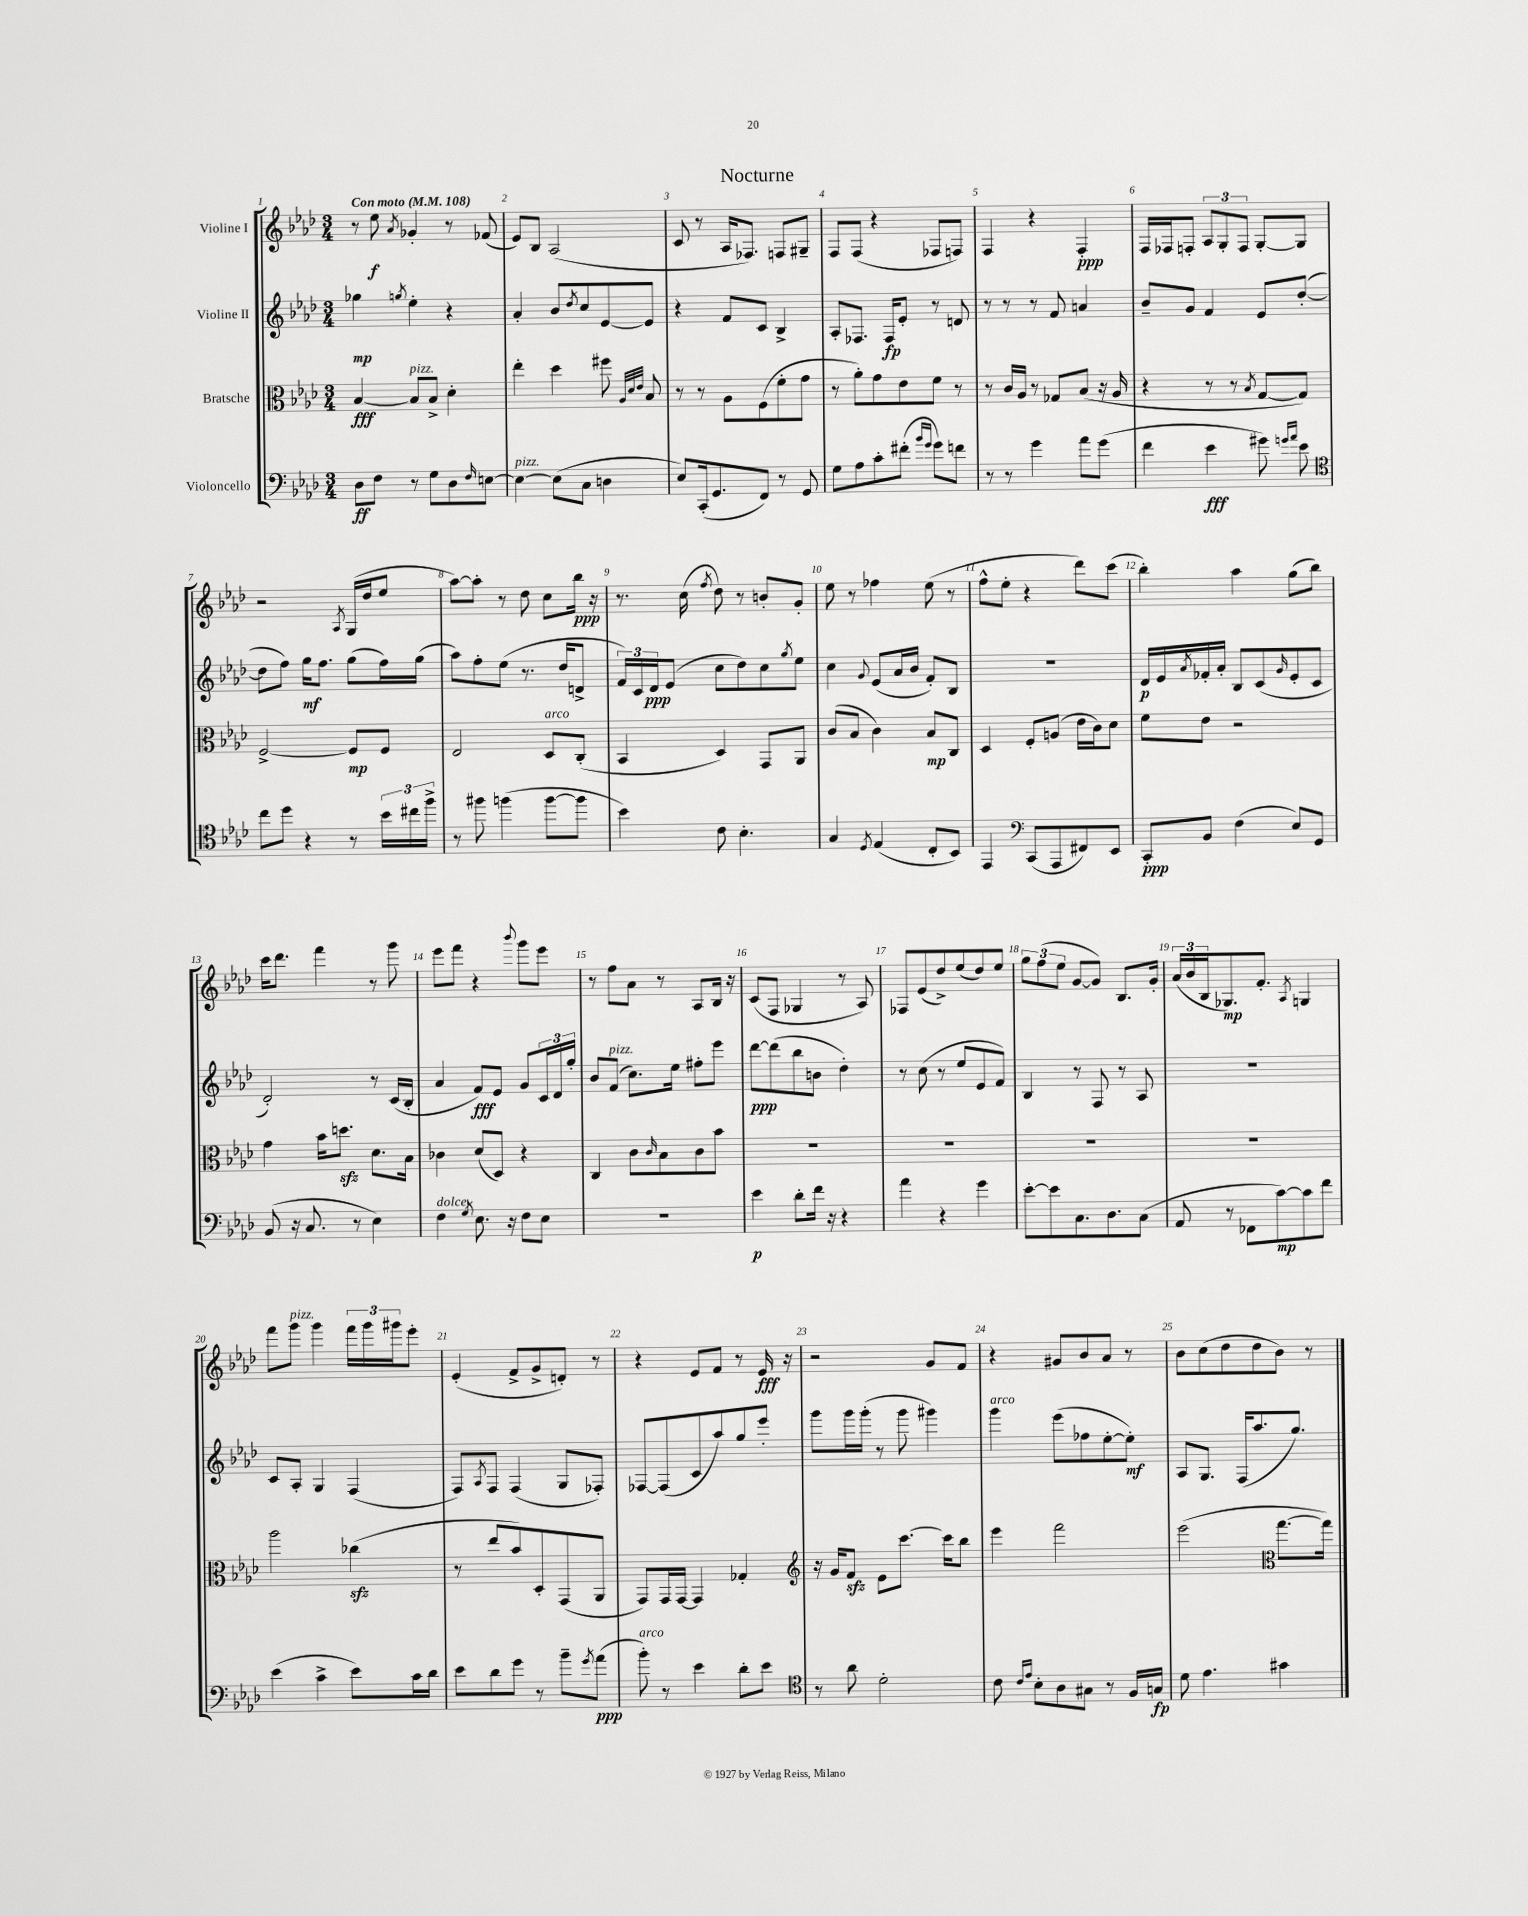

**kern	**dynam	**kern	**dynam	**kern	**dynam	**kern	**dynam
*part4	*part4	*part3	*part3	*part2	*part2	*part1	*part1
*staff4	*staff4	*staff3	*staff3	*staff2	*staff2	*staff1	*staff1
*I"Violoncello	*	*I"Bratsche	*	*I"Violine II	*	*I"Violine I	*
*clefF4	*	*clefC3	*	*clefG2	*	*clefG2	*
*k[b-e-a-d-]	*	*k[b-e-a-d-]	*	*k[b-e-a-d-]	*	*k[b-e-a-d-]	*
*M3/4	*	*M3/4	*	*M3/4	*	*M3/4	*
*MM108	*	*MM108	*	*MM108	*	*MM108	*
=1	=1	=1	=1	=1	=1	=1	=1
!	!	!	!	!	!	!LO:TX:a:B:t=Con moto	!
8D-\L	ff	[4B-/	fff	4gg-X\	mp	8r	.
8F\J	.	.	.	.	.	8ee-\	f
.	.	.	.	8qggn/	.	8qa-/	.
!	!	!LO:TX:a:i:t=pizz.	!	!	!	!	!
8r	.	8B-/L]	.	4ee-'\	.	4g-X'/	.
8G\L	.	8B-^/J	.	.	.	.	.
8D-\	.	4d-'\	.	4r	.	8r	.
16qqF/	.	.	.	.	.	.	.
[8En\J	.	.	.	.	.	(8f-X/	.
=2	=2	=2	=2	=2	=2	=2	=2
!LO:TX:a:i:t=pizz.	!	!	!	!	!	!	!
4E\_	.	4ee-'\	.	4a-'/	.	8e-/L)	.
.	.	.	.	.	.	8B-/J	.
(8E\L]	.	4dd-\	.	8b-/L	.	(2A-/	.
.	.	.	.	8qdd-/	.	.	.
8C\J	.	.	.	8cc/	.	.	.
4Dn\	.	8ff#X\	.	[8e-/	.	.	.
.	.	32qqA-/LLL	.	.	.	.	.
.	.	32qqd-/	.	.	.	.	.
.	.	32qqe-/JJJ	.	.	.	.	.
.	.	8B-/	.	8e-/J]	.	.	.
=3	=3	=3	=3	=3	=3	=3	=3
8E-/L)	.	8r	.	4r	.	8c/	.
(16CC'/k	.	8r	.	.	.	8r	.
8.GG/	.	.	.	.	.	.	.
.	.	8A-\L	.	8f/L	.	16A-/KL	.
.	.	.	.	.	.	8.F-X/J)	.
8FF/J)	.	(8F\	.	8c/J	.	.	.
8r	.	8f'\	.	4B-^/	.	8Fn/L	.
8GG/	.	8g\J	.	.	.	8G#X~/J	.
=4	=4	=4	=4	=4	=4	=4	=4
8G\L	.	8r	.	8A-'/L	.	8F/L	.
8A-\	.	8a-'\L)	.	8.F-X/J	.	(8F/J	.
8c'\	.	8g\	.	.	.	4r	.
.	.	.	.	16F-/KL	fp	.	.
(8f#X'\J	.	8e-\	.	8e-'/J	.	.	.
16qqb-/LL	.	.	.	.	.	.	.
16qqg/JJ	.	.	.	.	.	.	.
8g\L)	.	8f\J	.	8r	.	8F-X/L	.
8fn\J	.	8r	.	8dn/	.	8Fn/J)	.
=5	=5	=5	=5	=5	=5	=5	=5
8r	.	8r	.	8r	.	4F/	.
8r	.	16c/LL	.	8r	.	.	.
.	.	16A-/JJ	.	.	.	.	.
4g\	.	8r	.	8r	.	4r	.
.	.	8G-X/L	.	8f/	.	.	.
8a-\L	.	(8B-/J	.	4an/	.	4F'/	ppp
(8g\J	.	16r	.	.	.	.	.
.	.	16A-/	.	.	.	.	.
=6	=6	=6	=6	=6	=6	=6	=6
4f\	.	4r	.	8b-~/L	.	16F/LL	.
.	.	.	.	.	.	16F-X/J	.
.	.	.	.	8g/J	.	8Fn'/J	.
4e-\	fff	8r	.	4f/	.	12A-/L	.
.	.	.	.	.	.	12G'/	.
.	.	8r	.	.	.	.	.
.	.	.	.	.	.	12F/J	.
.	.	8qB-/	.	.	.	.	.
8g#X\)	.	[8G/L	.	8e-/L	.	[8G'/L	.
16qqgn/LL	.	.	.	.	.	.	.
16qqa-/JJ	.	.	.	.	.	.	.
8e-\	.	8G/J])	.	([8dd-'/J	.	8G/J]	.
!!LO:LB:g=z
=7	=7	=7	=7	=7	=7	=7	=7
*clefC4	*	*	*	*	*	*	*
8cc\L	.	[2F^/	.	8dd-\L]	.	2r	.
8dd-\J	.	.	.	8ff\J)	.	.	.
4r	.	.	.	16gg\KL	mf	.	.
.	.	.	.	8.ff\J	.	.	.
.	.	.	.	.	.	8qA-/	.
8r	.	8F/L]	mp	(8gg\L	.	(16G/LL	.
.	.	.	.	.	.	16dd-/J	.
24b-\LL	.	8F/J	.	16ff\L)	.	8ee-/J	.
24cc#X\	.	.	.	.	.	.	.
.	.	.	.	(16gg\JJ	.	.	.
24ff^\JJ	.	.	.	.	.	.	.
=8	=8	=8	=8	=8	=8	=8	=8
8r	.	2E-/	.	8aa-\L)	.	[8aa-\L)	.
8ff#X\	.	.	.	8ff'\	.	8aa-'\J]	.
(4ffn\	.	.	.	(8ee-\J	.	8r	.
.	.	.	.	8.r	.	8dd-\	.
!	!	!LO:TX:a:i:t=arco	!	!	!	!	!
[8ff\L	.	8D-/L	.	.	.	8cc\L	.
.	.	.	.	16dd-/KL	.	.	.
8ff\J]	.	(8C'/J	.	8dn^/J	.	16bb-\Jk	ppp
.	.	.	.	.	.	16r	.
=9	=9	=9	=9	=9	=9	=9	=9
4b-\)	.	4BB-/	.	24f/LL)	.	8.r	.
.	.	.	.	24c/	.	.	.
.	.	.	.	24d-/J	ppp	.	.
.	.	.	.	(8e-/J	.	.	.
.	.	.	.	.	.	(16cc\	.
.	.	.	.	.	.	8qff/	.
8c\	.	4D-/)	.	8cc\L	.	8dd-\)	.
4.B-'\	.	.	.	8dd-\)	.	8r	.
.	.	8GG/L	.	8cc\	.	8bn'/L	.
.	.	.	.	8qgg/	.	.	.
.	.	8AA-/J	.	8ee-\J	.	8g'/J	.
=10	=10	=10	=10	=10	=10	=10	=10
4G/	.	(8c/L	.	4cc\	.	8ee-\	.
.	.	8B-/J	.	.	.	8r	.
8qD-/	.	.	.	8qqg/	.	.	.
(4E-/	.	4c\)	.	(8e-/L	.	4ff-X\	.
.	.	.	.	16a-/L	.	.	.
.	.	.	.	16b-/JJ	.	.	.
8C'/L	.	8B-/L	mp	8f'/L)	.	(8ee-\	.
8BB-/J)	.	8C/J	.	8B-/J	.	8r	.
=11	=11	=11	=11	=11	=11	=11	=11
4EE-/	.	4D-/	.	2.r	.	8ff^^\L	.
.	.	.	.	.	.	8ee-'\J	.
*clefF4	*	*	*	*	*	*	*
(8CC/L	.	8F'/L	.	.	.	4r	.
8AAA-/	.	(8An/J	.	.	.	.	.
8FF#X/)	.	16e-\LL	.	.	.	8ddd-\L)	.
.	.	16c\J)	.	.	.	.	.
8EE-/J	.	8d-\J	.	.	.	(8ccc\J	.
=12	=12	=12	=12	=12	=12	=12	=12
8CC'/L	ppp	8f\L	.	16d-/LL	p	4bb-'\)	.
.	.	.	.	16e-/	.	.	.
.	.	.	.	8qa-/	.	.	.
8BB-/J	.	8e-\J	.	16f-X'/	.	.	.
.	.	.	.	16a-'/JJ	.	.	.
(4F\	.	2r	.	8B-/L	.	4aa-\	.
.	.	.	.	(8c/	.	.	.
.	.	.	.	16qqg/	.	.	.
8E-/L)	.	.	.	8e-'/	.	(8gg\L	.
8GG/J	.	.	.	8c/J	.	8bb-\J)	.
!!LO:LB:g=z
=13	=13	=13	=13	=13	=13	=13	=13
(8BB-/	.	4g\	.	2d-'/)	.	16ccc\KL	.
.	.	.	.	.	.	8.ddd-\J	.
16r	.	.	.	.	.	.	.
8.C/	.	.	.	.	.	.	.
.	.	16b-\KL	.	.	.	4fff\	.
.	.	8.ddnzz\J	.	.	.	.	.
8r	.	.	.	.	.	.	.
4E-\)	.	8.d-\L	.	8r	.	8r	.
.	.	.	.	(16c/LL	.	8ggg\	.
.	.	16B-\Jk	.	16B-'/JJ	.	.	.
=14	=14	=14	=14	=14	=14	=14	=14
!LO:TX:a:i:t=dolce	!	!	!	!	!	!	!
4F\	.	4c-X\	.	4a-/	.	8eee-\L	.
.	.	.	.	.	.	8fff\J	.
8qG/	.	.	.	.	.	.	.
8.E-\	.	(8d-/L	.	8f/L)	fff	4r	.
.	.	8D-/J)	.	8e-/J	.	.	.
16r	.	.	.	.	.	.	.
.	.	.	.	.	.	8qqbbb-/	.
8F\L	.	4r	.	8g/L	.	8ggg\L	.
8E-\J	.	.	.	24c/L	.	8eee-\J	.
.	.	.	.	24d-/	.	.	.
.	.	.	.	24gg'/JJ	.	.	.
=15	=15	=15	=15	=15	=15	=15	=15
2.r	.	4C/	.	8b-/L	.	8r	.
!	!	!	!	!LO:TX:a:i:t=pizz.	!	!	!
.	.	.	.	(8f/J	.	8ff\L	.
.	.	8c\L	.	8.cc\L)	.	8a-\J	.
.	.	16qqc/	.	.	.	.	.
.	.	8B-\	.	.	.	8r	.
.	.	.	.	16ee-\Jk	.	.	.
.	.	8c\	.	8ff#X'\L	.	8A-/L	.
.	.	8b-\J	.	8eee-\J	.	16B-/Jk	.
.	.	.	.	.	.	16r	.
=16	=16	=16	=16	=16	=16	=16	=16
4e-\	p	2.r	.	[8ddd-\L	ppp	(8c/L	.
.	.	.	.	(8ddd-\]	.	8F/J	.
8d-'\L	.	.	.	8bb-\	.	4G-X/	.
16f\Jk	.	.	.	8bn\J	.	.	.
16r	.	.	.	.	.	.	.
4r	.	.	.	4dd-'\)	.	8r	.
.	.	.	.	.	.	8A-/)	.
=17	=17	=17	=17	=17	=17	=17	=17
4a-\	.	2.r	.	8r	.	8F-X/L	.
.	.	.	.	(8cc\	.	(8e-/	.
4r	.	.	.	8r	.	8dd-^/)	.
.	.	.	.	8ee-/L	.	(8ee-/	.
4g\	.	.	.	8e-/	.	8dd-/)	.
.	.	.	.	8f/J)	.	8ee-/J	.
=18	=18	=18	=18	=18	=18	=18	=18
[8e-'\L	.	2.r	.	4B-/	.	12gg\L	.
.	.	.	.	.	.	(12ff\	.
8e-\]	.	.	.	.	.	.	.
.	.	.	.	.	.	12ee-\J	.
8.C\	.	.	.	8r	.	[8g/L	.
.	.	.	.	8F/	.	8g/J])	.
8.D-\	.	.	.	.	.	.	.
.	.	.	.	8r	.	8.B-/L	.
(8C\J	.	.	.	8A-/	.	.	.
.	.	.	.	.	.	16g'/Jk	.
=19	=19	=19	=19	=19	=19	=19	=19
8AA-/	.	2.r	.	2.r	.	(24a-/LL	.
.	.	.	.	.	.	24b-/	.
.	.	.	.	.	.	24B-/J	.
8r	.	.	.	.	.	8.G-X/)	mp
8FF-X\L	.	.	.	.	.	.	.
.	.	.	.	.	.	8.f'/J	.
[8c\)	mp	.	.	.	.	.	.
.	.	.	.	.	.	8qA-/	.
8c\]	.	.	.	.	.	4Gn/	.
8f\J	.	.	.	.	.	.	.
!!LO:LB:g=z
=20	=20	=20	=20	=20	=20	=20	=20
(4e-\	.	2aa-\	.	8c/L	.	8fff\L	.
!	!	!	!	!	!	!LO:TX:a:i:t=pizz.	!
.	.	.	.	8A-'/J	.	8ggg\J	.
4c^\	.	.	.	4G/	.	4ggg\	.
8e-\L)	.	(4cc-Xzz\	.	(4F/	.	24fff\LL	.
.	.	.	.	.	.	24ggg\	.
.	.	.	.	.	.	24ggg#X\J	.
16c\L	.	.	.	.	.	8eee-'\J	.
16d-\JJ	.	.	.	.	.	.	.
=21	=21	=21	=21	=21	=21	=21	=21
8e-\L	.	8r	.	8F/L)	.	(4e-'/	.
.	.	.	.	8qA-/	.	.	.
8d-\	.	8ee-/L	.	8F/J	.	.	.
8g\J	.	8b-/)	.	(4F/	.	8f^/L	.
8r	.	8D-'/	.	.	.	8g^/	.
8b-~\L	.	(8GG/	.	8G/L	.	8dn'/J)	.
8qg/	.	.	.	.	.	.	.
(8a-\J	ppp	8AA-/J	.	8F-X'/J)	.	8r	.
=22	=22	=22	=22	=22	=22	=22	=22
!LO:TX:a:i:t=arco	!	!	!	!	!	!	!
8b-'\)	.	8GG/L)	.	[8F-X/L	.	4r	.
8r	.	16GG/L	.	(8F-/]	.	.	.
.	.	[16GG/JJ	.	.	.	.	.
4e-\	.	4GG/]	.	8c/	.	8e-/L	.
.	.	.	.	8aa-/)	.	8f/J	.
8d-'\L	.	4G-X'/	.	8gg/	.	8r	.
8e-\J	.	.	.	8eee-'/J	.	16e-/	fff
.	.	.	.	.	.	16r	.
=23	=23	=23	=23	=23	=23	=23	=23
*clefC4	*	*clefG2	*	*	*	*	*
8r	.	16r	.	8ggg\L	.	2r	.
.	.	16g/KL	.	.	.	.	.
8a-\	.	8fzz/J	.	16ggg\L	.	.	.
.	.	.	.	(16ggg'\JJ	.	.	.
2d-'\	.	8e-\L	.	8r	.	.	.
.	.	[8.ccc\J	.	8ggg\	.	.	.
.	.	.	.	4ggg#X\)	.	8g/L	.
.	.	16ccc\KL]	.	.	.	.	.
.	.	8bb-\J	.	.	.	8f/J	.
=24	=24	=24	=24	=24	=24	=24	=24
!	!	!	!	!LO:TX:a:i:t=arco	!	!	!
8c\	.	4eee-\	.	4ggg\	.	4r	.
16qqc/LL	.	.	.	.	.	.	.
16qqe-/JJ	.	.	.	.	.	.	.
8B-'\L	.	.	.	.	.	.	.
8A-\	.	2fff\	.	(8eee-\L	.	8g#X/L	.
8G#X\J	.	.	.	8ff-X\	.	8b-/	.
8r	.	.	.	[8ee-'\	.	8a-/J	.
16F/LL	.	.	.	8ee-'\J])	mf	8r	.
16Gn/JJ	fp	.	.	.	.	.	.
=25	=25	=25	=25	=25	=25	=25	=25
8d-\	.	(2eee-\	.	8A-/L	.	8b-\L	.
4.e-\	.	.	.	8.G/J	.	(8cc\	.
.	.	.	.	.	.	8dd-\	.
.	.	.	.	(16F/KL	.	.	.
.	.	.	.	8.aa-/	.	8dd-\	.
*	*	*clefC3	*	*	*	*	*
4g#X\	.	[8.gg\L	.	.	.	8b-\J)	.
.	.	.	.	8.gg/J)	.	.	.
.	.	.	.	.	.	8r	.
.	.	16gg\Jk])	.	.	.	.	.
==	==	==	==	==	==	==	==
*-	*-	*-	*-	*-	*-	*-	*-
